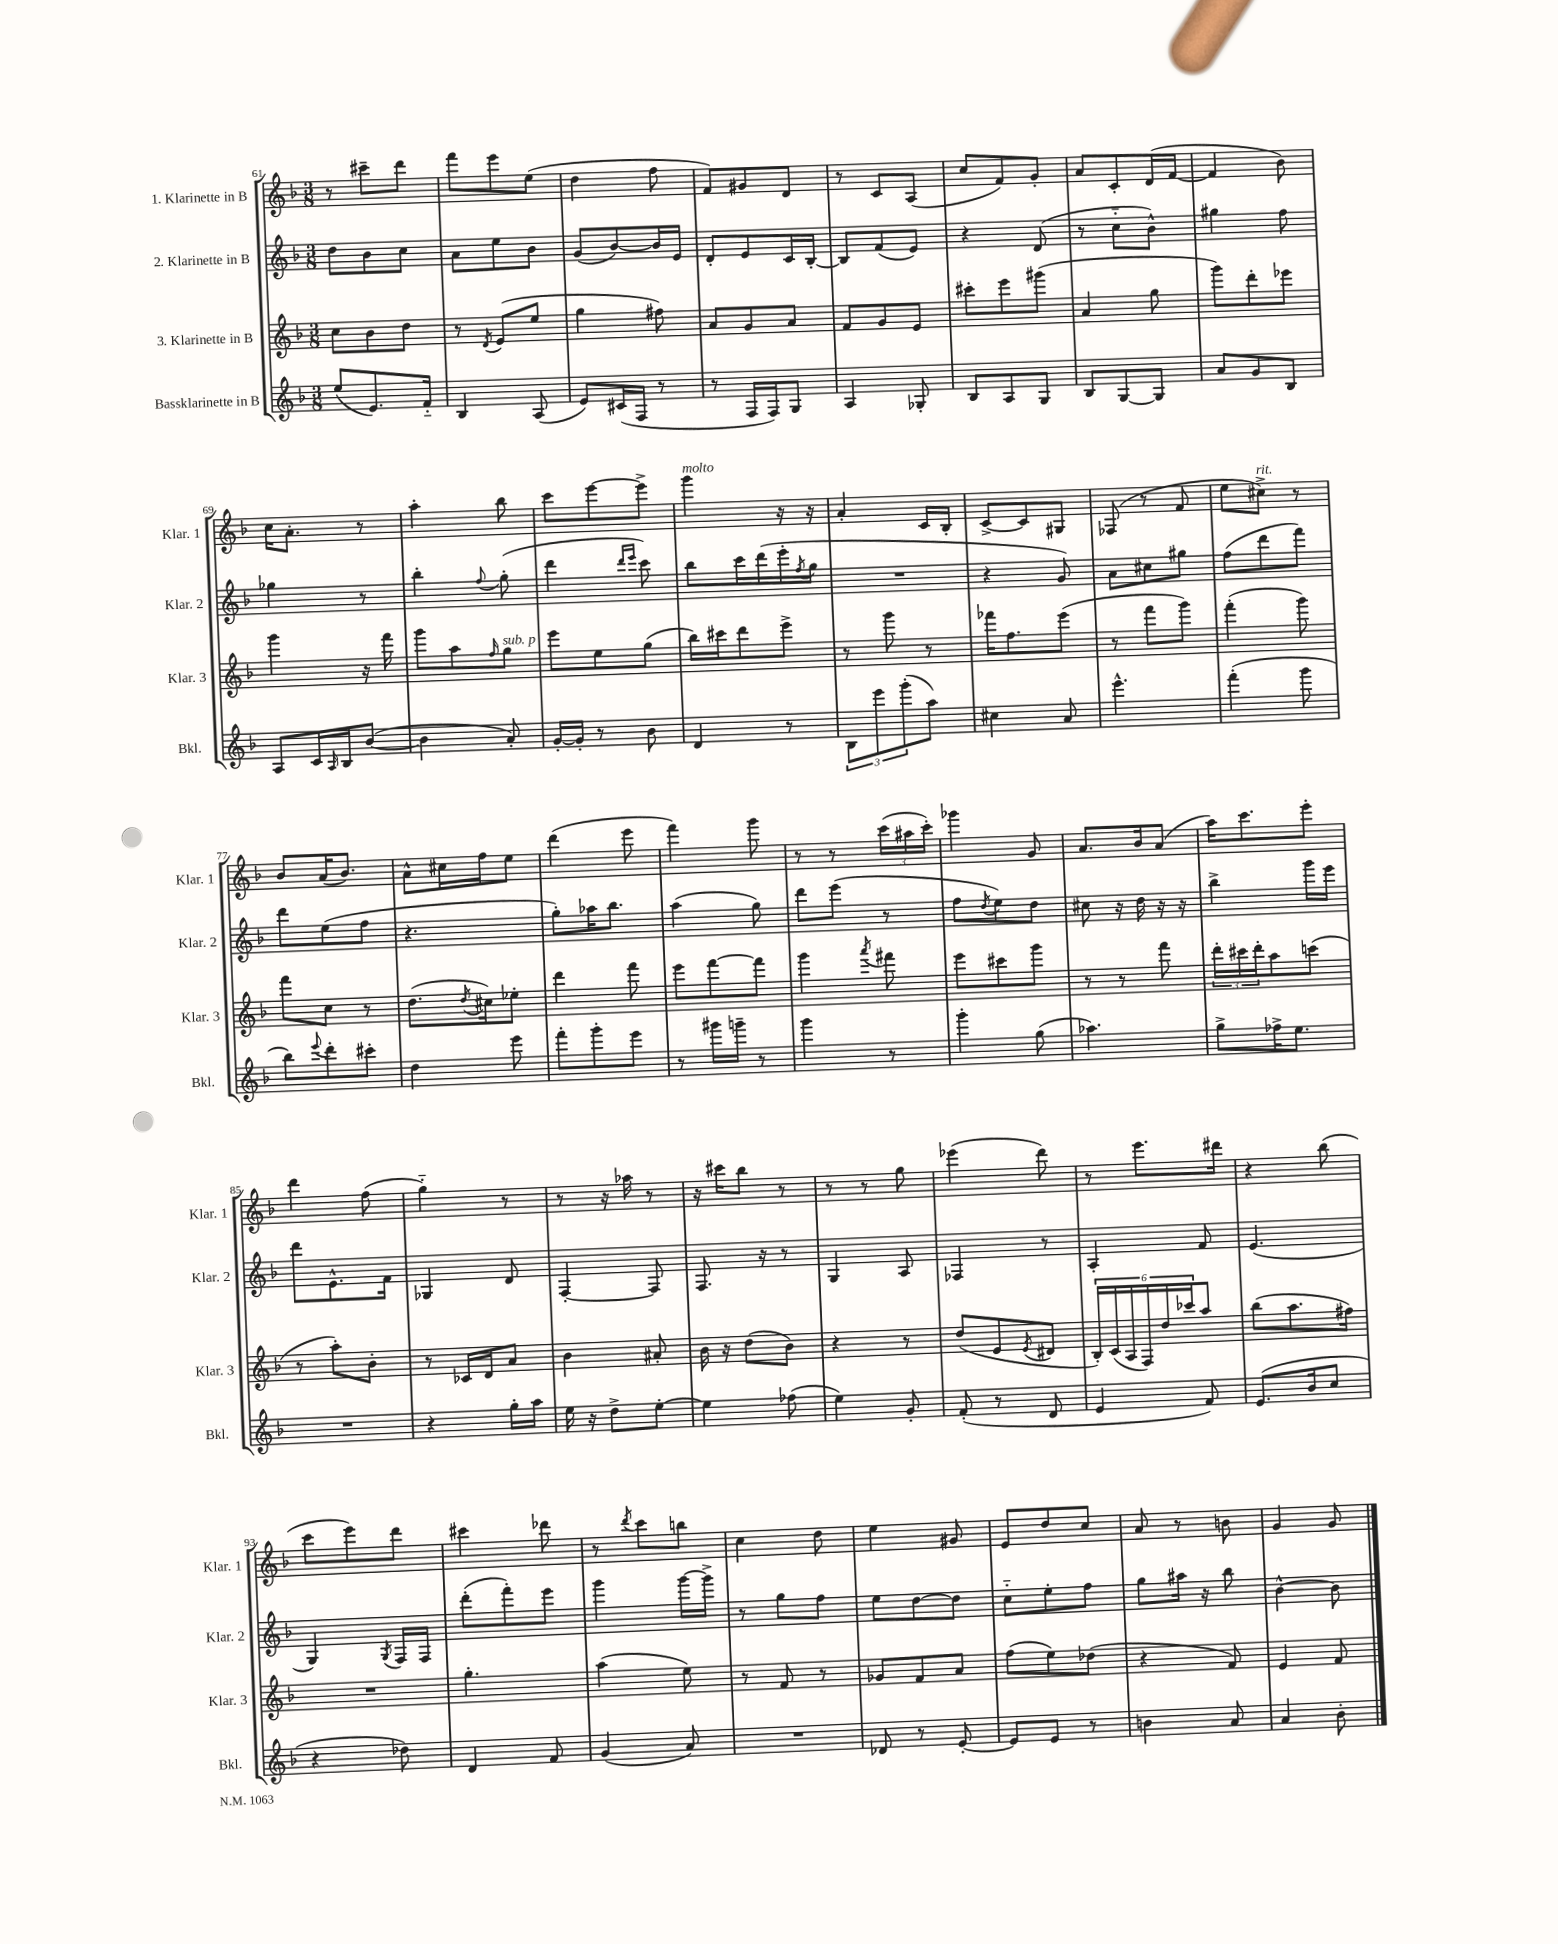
<<
\new StaffGroup <<
\new Staff = "s0" \with { instrumentName = "1. Klarinette in B" shortInstrumentName = "Klar. 1" } {
    \clef treble \key f \major \numericTimeSignature \time 3/8
    r8 cis'''8-- d'''8 |
    f'''8 e'''8 e''8( |
    d''4 f''8 |
    f'8) gis'8 d'8 |
    r8 c'8 a8( |
    c''8 f'8) g'8-. |
    a'8 c'8-. d'16( f'16~ |
    f'4 bes'8) |
    c''16 a'8.-. r8 |
    a''4-. bes''8 |
    c'''8 e'''8~ e'''8-> |
    g'''4^\markup { \italic "molto" } r16 r16 |
    a'4-. c'16 bes16-. |
    c'8~-> c'8 gis8 |
    fes8( r8 f'8 |
    e''8 cis''8->^\markup { \italic "rit." }) r8 |
    bes'8 a'16( bes'8.) |
    a'8-^ cis''16 f''16 e''8 |
    d'''4( e'''8 |
    f'''4) g'''8 |
    r8 r8 \tuplet 3/2 { c'''16( ais''16 c'''16-.) } |
    ges'''4 g'8 |
    a'8. bes'16 a'8( |
    a''16) c'''8. e'''8-. |
    d'''4 f''8( |
    g''4-_) r8 |
    r8 r16 aes''16 r8 |
    r16 cis'''16 bes''8 r8 |
    r8 r8 g''8 |
    ees'''4( d'''8) |
    r8 e'''8. dis'''16 |
    r4 bes''8( |
    c'''8 e'''8) d'''8 |
    cis'''4 des'''8 |
    r8 \acciaccatura { d'''8 } c'''8 b''8 |
    c''4 d''8 |
    e''4 gis'8 |
    e'8 d''8 c''8 |
    a'8 r8 b'8 |
    g'4 g'8 \bar "|." |
}
\new Staff = "s1" \with { instrumentName = "2. Klarinette in B" shortInstrumentName = "Klar. 2" } {
    \clef treble \key f \major \numericTimeSignature \time 3/8
    d''8 bes'8 c''8 |
    a'8 e''8 bes'8 |
    g'8( bes'8~) bes'16 e'16 |
    d'8-. e'8 c'16 bes16~-. |
    bes8 f'8( e'8) |
    r4 d'8( |
    r8 c''8-_ bes'8-^) |
    gis''4 f''8 |
    ges''4 r8 |
    bes''4-. \appoggiatura { f''8 } g''8-.( |
    d'''4 \grace { d'''16 e'''16 } c'''8) |
    bes''8 c'''16 d'''16( e'''16-. \acciaccatura { f''8 } g''16 |
    R4. |
    r4 g'8) |
    a'8 cis''8 gis''8 |
    f''8( d'''8 f'''8) |
    d'''8 e''8( f''8 |
    r4. |
    g''8-.) aes''16 bes''8. |
    a''4( g''8) |
    d'''8 e'''8( r8 |
    f''8 \acciaccatura { d''8 } e''8) d''8 |
    cis''8 r16 d''16 r16 r16 |
    bes''4-> g'''16 e'''16 |
    d'''8 e'8.-^ f'16 |
    ges4 d'8 |
    f4~-. f8 |
    f8. r16 r8 |
    g4 a8 |
    fes4 r8 |
    a4-. f'8 |
    e'4.( |
    g4) \acciaccatura { g8 } f16 f16 |
    d'''8-.( f'''8-.) e'''8 |
    g'''4 g'''16~ g'''16-> |
    r8 g''8 f''8 |
    e''8 d''8~ d''8 |
    c''8-_ e''8-. f''8 |
    g''8 ais''16 r16 bes''8 |
    bes'4~-^ bes'8 \bar "|." |
}
\new Staff = "s2" \with { instrumentName = "3. Klarinette in B" shortInstrumentName = "Klar. 3" } {
    \clef treble \key f \major \numericTimeSignature \time 3/8
    c''8 bes'8 d''8 |
    r8 \acciaccatura { d'8 } e'8( e''8 |
    g''4 fis''8) |
    a'8 g'8 a'8 |
    f'8 g'8 e'8 |
    cis'''8-. e'''8 gis'''8( |
    a'4 g''8 |
    g'''8) d'''8-. ees'''8 |
    g'''4 r16 f'''16 |
    g'''8 a''8 \grace { f''16 } g''8^\markup { \italic "sub. p" } |
    e'''8 e''8 g''8( |
    bes''16) cis'''16 d'''8 e'''8-> |
    r8 g'''8 r8 |
    fes'''16 f''8. e'''8( |
    r8 f'''8 g'''8) |
    f'''4-.( g'''8) |
    f'''8 c''8 r8 |
    d''8.( \acciaccatura { d''8 } cis''16) ees''8-. |
    d'''4 f'''8 |
    e'''8 f'''8~ f'''8 |
    g'''4 \acciaccatura { a'''8 } fis'''8 |
    e'''8 cis'''8 g'''8 |
    r8 r8 f'''8 |
    \tuplet 3/2 { d'''16-. cis'''16 d'''16-. } a''8 c'''8( |
    r8 a''8-.) bes'8-. |
    r8 ces'16 d'16 a'8 |
    bes'4 ais'8-. |
    bes'16 r16 d''8( bes'8) |
    r4 r8 |
    d''8( e'8 \acciaccatura { e'8 } dis'8 |
    \tuplet 6/4 { bes16-.) c'16( a16 f16) d''16 ces'''16 } a''8 |
    bes''8( a''8. fis''16) |
    R4. |
    g''4.-. |
    a''4( e''8) |
    r8 f'8 r8 |
    ges'8 f'8 a'8 |
    f''8( e''8) des''8( |
    r4 f'8) |
    e'4 f'8 \bar "|." |
}
\new Staff = "s3" \with { instrumentName = "Bassklarinette in B" shortInstrumentName = "Bkl." } {
    \clef treble \key f \major \numericTimeSignature \time 3/8
    e''8( e'8.) f'16-_ |
    bes4 a8( |
    e'8) cis'16( f16 r8 |
    r8 f16 f16) g8 |
    a4 ges8-. |
    bes8 a8 g8 |
    bes8 g8~ g8 |
    a'8 g'8 bes8 |
    a8 c'16 \grace { a16 } bes16 bes'8~( |
    bes'4 a'8-.) |
    g'16~-. g'16-. r8 bes'8 |
    d'4 r8 |
    \tuplet 3/2 { bes8 e'''8 g'''8-.( } a''8) |
    cis''4 a'8 |
    e'''4.-^ |
    f'''4-.( g'''8 |
    bes''8) \appoggiatura { e'''8 } d'''8-. cis'''8-. |
    d''4 e'''8 |
    f'''8-. g'''8-. e'''8 |
    r8 gis'''16 g'''16-- r8 |
    g'''4 r8 |
    g'''4-. g''8( |
    aes''4.) |
    g''8-> fes''16-> e''8. |
    R4. |
    r4 g''16-. a''16 |
    e''16 r16 d''8-> e''8~-. |
    e''4 fes''8( |
    e''4) g'8-. |
    f'8-.( r8 d'8 |
    e'4 f'8) |
    e'8.( bes'16 c''8 |
    r4 des''8) |
    d'4 f'8 |
    g'4( a'8) |
    R4. |
    des'8 r8 e'8~-. |
    e'8 e'8 r8 |
    b'4 a'8 |
    a'4 bes'8-. \bar "|." |
}
>>
>>
\layout { \context { \Score currentBarNumber = #61 } }
